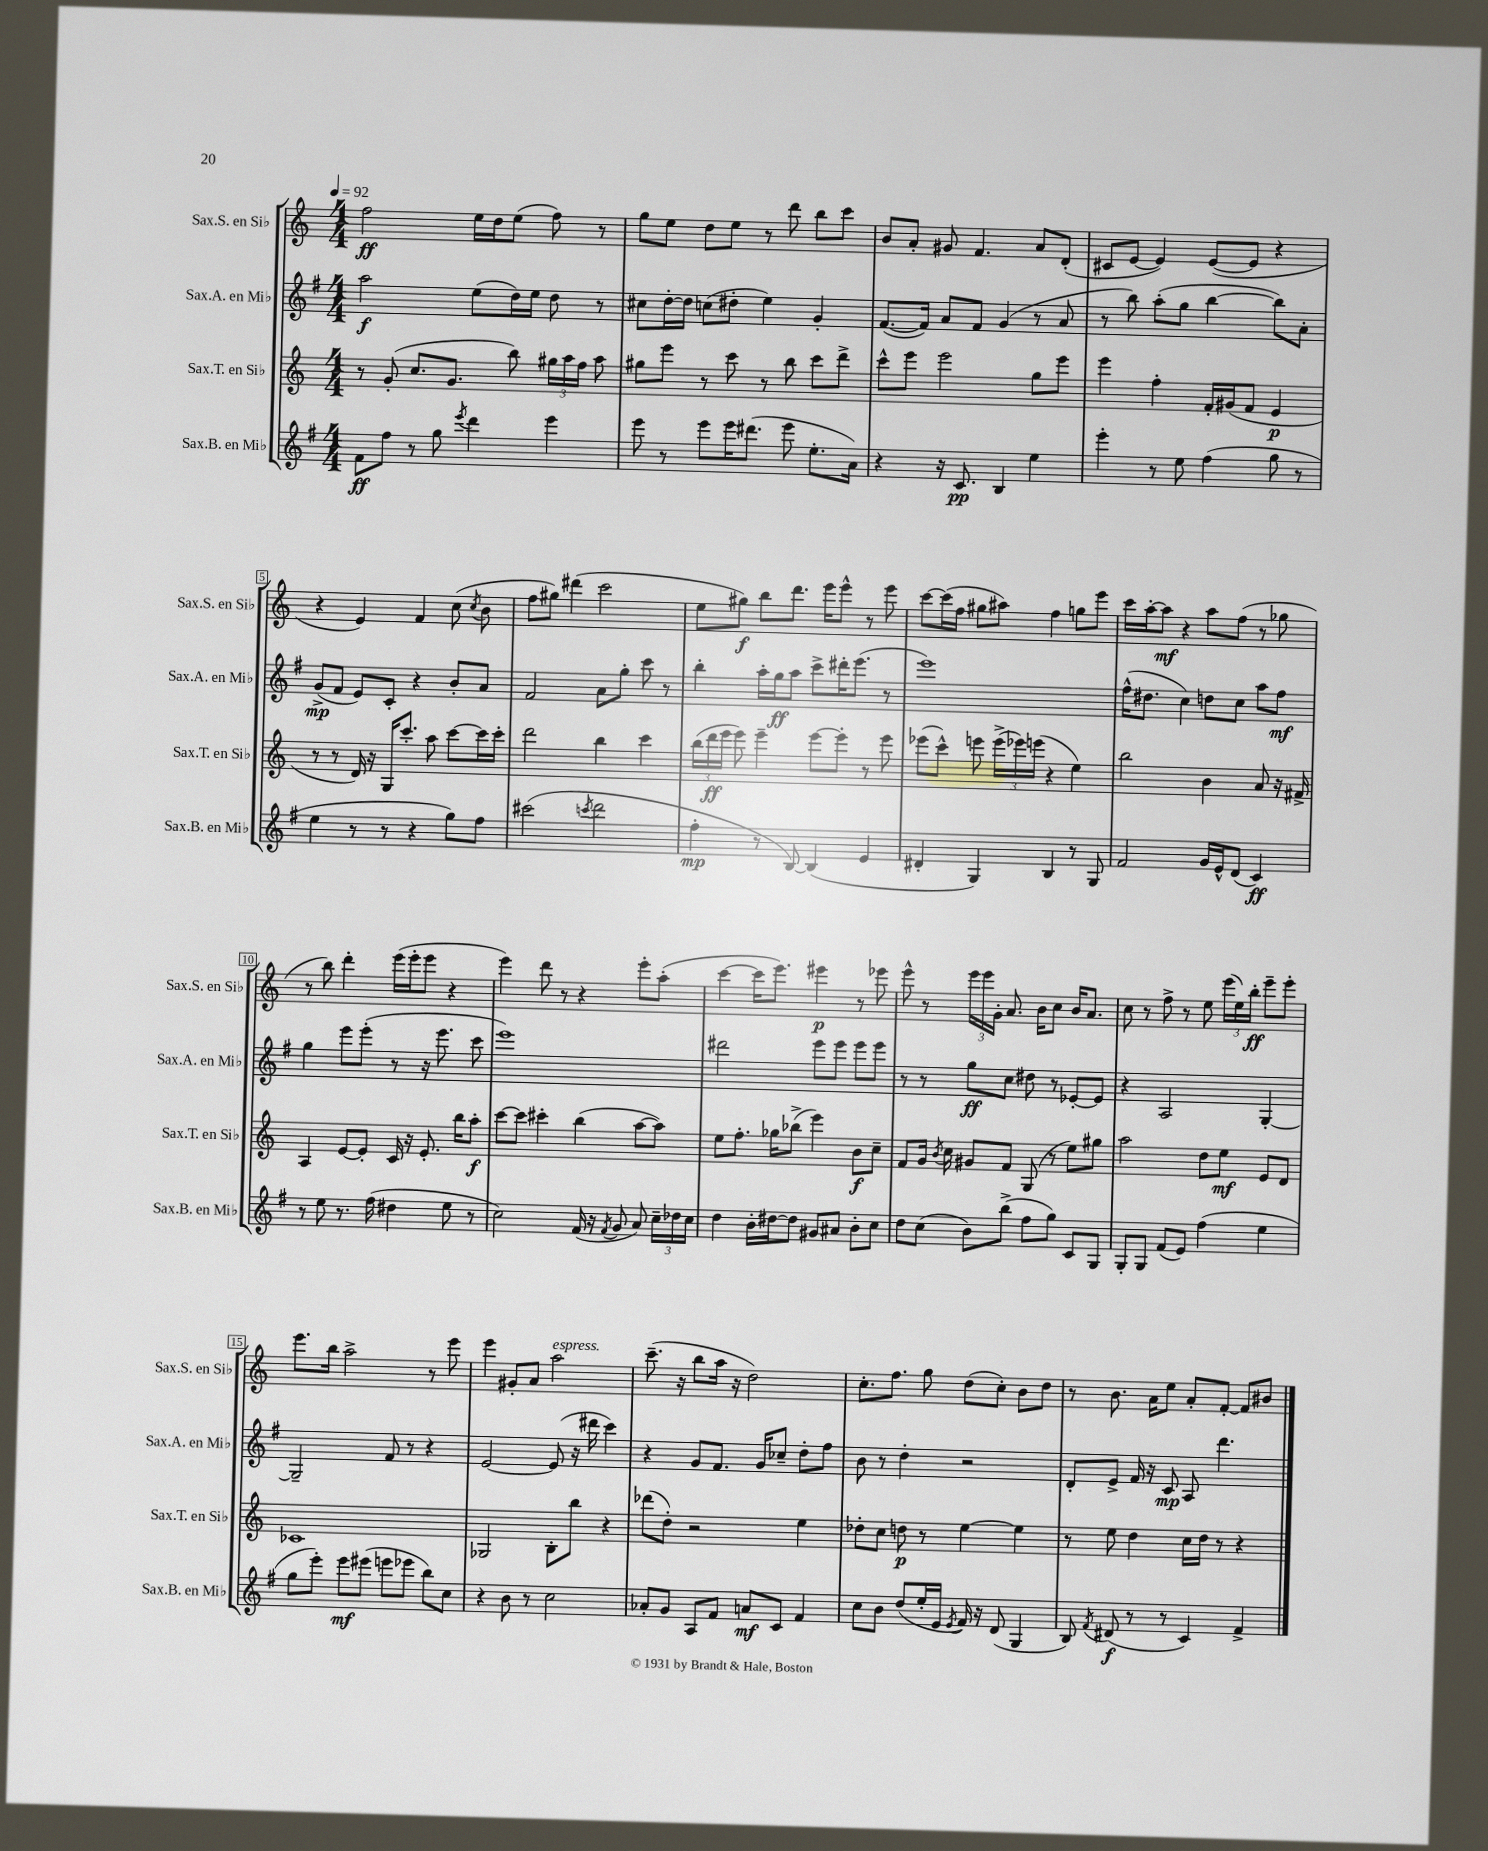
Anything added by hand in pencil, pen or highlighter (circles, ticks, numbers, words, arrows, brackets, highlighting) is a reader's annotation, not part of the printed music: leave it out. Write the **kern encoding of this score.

**kern	**kern	**kern	**kern
*staff4	*staff3	*staff2	*staff1
*clefG2	*clefG2	*clefG2	*clefG2
*k[f#]	*k[]	*k[f#]	*k[]
*M4/4	*M4/4	*M4/4	*M4/4
*MM92	*MM92	*MM92	*MM92
8f#	8r	2aa	2ff
8ff#	(8g'	.	.
8r	8.cc	.	.
8gg	.	.	.
.	8.g	.	.
8qeee	.	.	.
4ddd	.	(8ee	16ee
.	.	.	16dd
.	8bb)	16dd)	(8ee
.	.	16ee	.
4eee	24gg#	8dd	8ff)
.	24aa	.	.
.	24ff	.	.
.	8aa	8r	8r
=	=	=	=
8eee	8gg#	8cc#	8gg
8r	8eee	[16dd'	8ee
.	.	16dd]	.
8eee	8r	(8cc	8dd
16eee	8ccc	8dd#'	8ee
(8.ddd#	.	.	.
.	8r	4ee)	8r
8eee	8bb	.	8ddd
8.ee'	8ccc	4g'	8bb
.	8ddd^	.	8ccc
16a)	.	.	.
=	=	=	=
4r	8ccc^^	([8.f#	8b
.	8eee	.	8a'
.	.	16f#])	.
16r	2eee	8a	8g#
8.c	.	.	.
.	.	8f#	4.f
4B	.	(4g	.
4ee	8gg	8r	8a
.	8eee	8a	(8d'
=	=	=	=
4eee'	4eee	8r	8c#
.	.	8bb)	[8e
8r	4ff'	(8aa'	4e])
8ee	.	8gg	.
(4ff#	16f'	[4bb	([8e
.	(16g#	.	.
.	8f	.	8e]
8gg	4e	8bb])	4r
8r	.	8a'	.
=	=	=	=
4ee	8r	(8g^	4r
.	8r	8f#	.
8r	16d)	8e)	4e)
.	16r	.	.
8r	16G	8c'	.
.	8.ccc'	.	.
4r	.	4r	4f
.	8aa	.	.
8gg)	[8ccc	8b'	(8cc
.	.	.	8qcc
8ff#	16ccc]	8a	8b
.	16ccc'	.	.
=	=	=	=
(2ccc#	2ddd	2f#	8ff
.	.	.	8gg#)
.	.	.	(4ddd#
8qccc	.	.	.
2ddd	4bb	8a	2ccc
.	.	8gg'	.
.	4ccc	8ccc	.
.	.	8r	.
=	=	=	=
4ff#'	(24bb	4bb'	8ee
.	24ddd	.	.
.	24eee	.	.
.	8eee)	.	8gg#)
8r	4eee~	16aa'	8bb
.	.	16gg	.
[8B)	.	8aa	8.ddd
(4B]	[8eee	8ccc^	.
.	.	.	16eee
.	8eee']	16ddd#'	8eee^^
.	.	(8.eee	.
4e	8r	.	8r
.	8eee	8r	8eee
=	=	=	=
4d#'	(8eee-	1eee)	[8ccc
.	8ccc^^)	.	(16ccc]
.	.	.	16ff
4G)	8eee	.	8gg#
.	(24eee^	.	8aa#)
.	24eee-)	.	.
.	(24eee	.	.
4B	4r	.	4ff
8r	4ee)	.	8gg
8G	.	.	8eee
=	=	=	=
2f#	2bb	(16ff#^^	16ccc
.	.	8.dd#	[16aa'
.	.	.	8aa]
.	.	4cc)	4r
16g	4b	8dd	8aa
16e^^	.	.	.
(8d	.	8cc	(8ff
4c)	8a	8aa	8r
.	16r	8ff#	8gg-
.	16f#^	.	.
=	=	=	=
8r	4A	4gg	8r
8ee	.	.	8bb)
8.r	[8e	8eee	4ddd'
.	8e']	(8eee'	.
(16ff#	.	.	.
4dd#	16c	8r	(16eee
.	16r	.	16eee'
.	8.e'	16r	8eee
.	.	8.eee	.
8ee	.	.	4r
.	16bb	.	.
8r	8aa'	8ccc	.
=	=	=	=
2cc)	[8ccc	1eee)	4eee)
.	8ccc]	.	.
.	4ccc#'	.	8ddd
.	.	.	8r
(16f#	(4bb	.	4r
16r	.	.	.
8qf#	.	.	.
8g	.	.	.
8a)	[8aa	.	8eee'
24cc~	8aa])	.	(8aa'
24dd-	.	.	.
24cc	.	.	.
=	=	=	=
4dd	8ee	2ddd#	[4ccc
.	8.ff'	.	.
16b'	.	.	16ccc]
[16dd#	16gg-	.	8.eee)
8dd#]	(8bb-^	.	.
8g#	4eee)	8eee	4eee#
8a#	.	8eee	.
8b'	8b	8eee	8r
8cc	8cc~	8eee	8eee-
=	=	=	=
8dd	8f	8r	8eee^^
(8cc	16g	8r	8r
.	8qb	.	.
.	16cc	.	.
8b)	8g#	8gg	24eee
.	.	.	24eee
.	.	.	24g'
(8bb^	8f	8cc	8.a
8ff#	(8G	8dd#	.
.	.	.	16b
8gg)	8r	8r	8cc
8c	8ee)	[8e-'	16b
.	.	.	8.a
8G	8gg#	8e-]	.
=	=	=	=
8G'	2aa	4r	8cc
8G	.	.	8r
(8f#	.	2A	8ff^
8e)	.	.	8r
(4ff#	8dd	.	8ee
.	8ee	.	(24eee
.	.	.	24ee)
.	.	.	24bb'
4ee	8e	[4G'	8eee~
.	8d	.	8eee'
=	=	=	=
8gg	1c-	2G~]	8.eee
8eee')	.	.	.
.	.	.	16bb
8eee	.	.	2aa^
(8eee#	.	.	.
8eee	.	8f#	.
8eee-	.	8r	.
8bb)	.	4r	8r
8cc	.	.	8eee
=	=	=	=
4r	2G-	[2e	4eee
8b	.	.	8g#'
8r	.	.	8a
2cc	8B'	(8e]	2aa
.	8bb	16r	.
.	.	16ddd#	.
.	4r	4ccc)	.
=	=	=	=
8a-'	(8ddd-	4r	(8.ccc~
8g	8dd')	.	.
.	.	.	16r
8A	2r	8g	8bb
8f#	.	8.f#	16aa
.	.	.	16r
8a	.	.	2dd)
.	.	16g	.
8c	.	8cc-~	.
4f#	4ee	8dd'	.
.	.	8ff#	.
=	=	=	=
8cc	8dd-'	8b	8.cc'
8b	8cc	8r	.
.	.	.	8.ff
(8dd	8dd	4dd'	.
16ee'	8r	.	8gg
16e	.	.	.
8qe	.	.	.
16f#)	[4ee	2r	(8dd
16r	.	.	.
(8d	.	.	8cc')
4G	4ee]	.	8b
.	.	.	8dd
=	=	=	=
8B)	8r	8d'	8r
8qf#	.	.	.
(8d#	8ee	8e^	8.b
8r	4dd	16f#	.
.	.	16r	16a
8r	.	8c	8ee
4c)	16cc	8A	8a'
.	16dd	.	.
.	8r	4.ddd	[8f'
4f#^	4r	.	8f]
.	.	.	8b#
==	==	==	==
*-	*-	*-	*-
